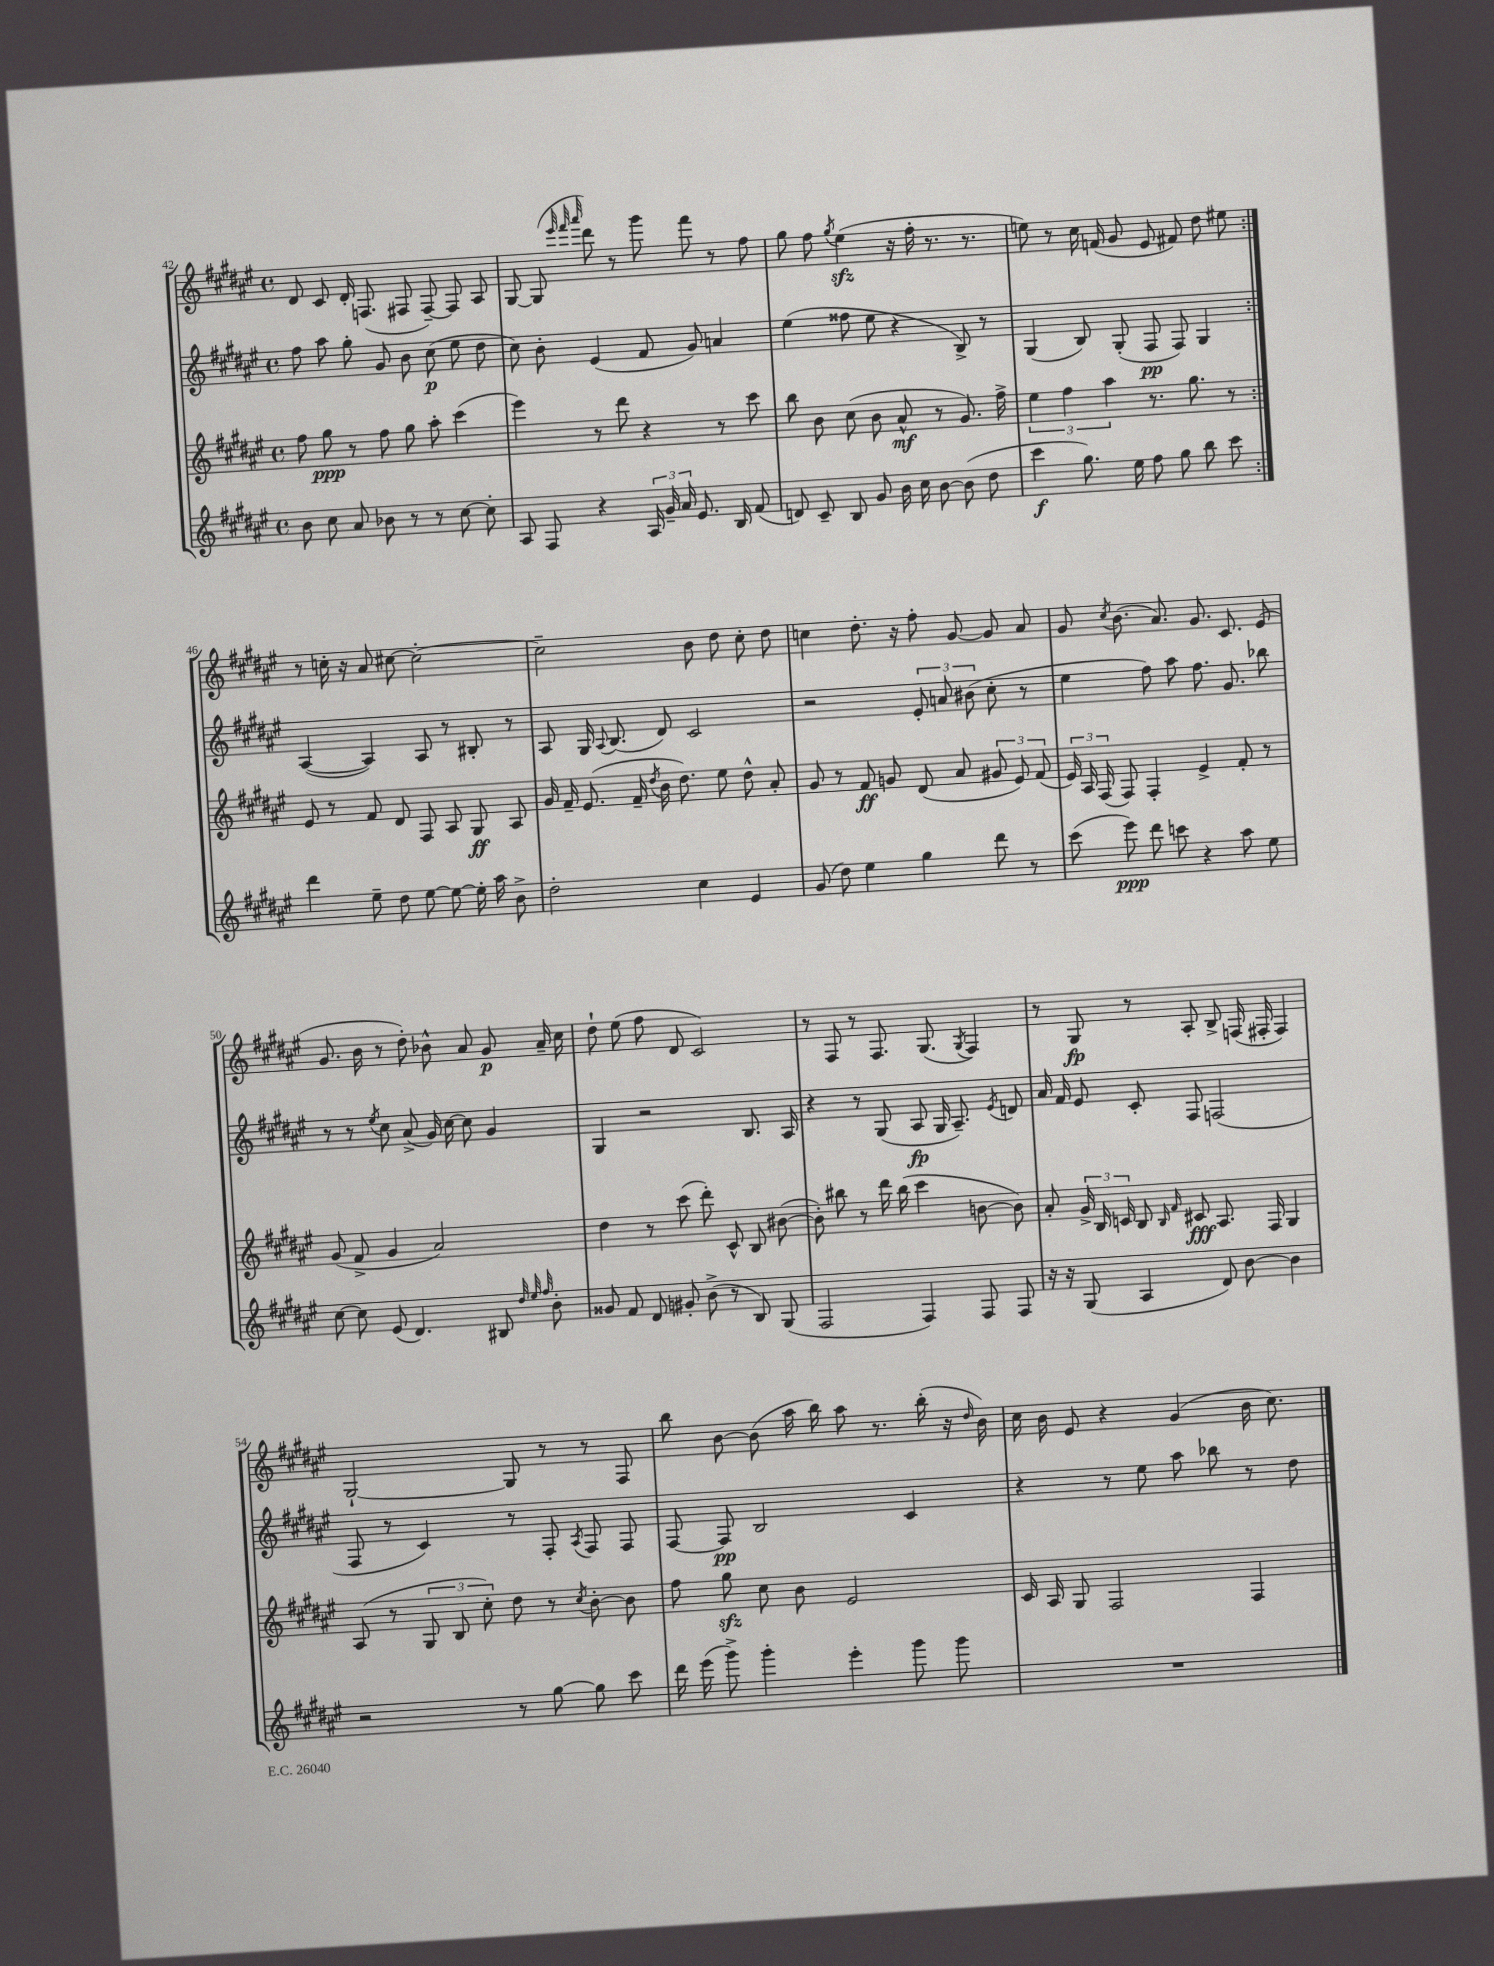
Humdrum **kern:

**kern	**kern	**kern	**kern
*staff4	*staff3	*staff2	*staff1
*clefG2	*clefG2	*clefG2	*clefG2
*k[f#c#g#d#a#e#]	*k[f#c#g#d#a#e#]	*k[f#c#g#d#a#e#]	*k[f#c#g#d#a#e#]
*M4/4	*M4/4	*M4/4	*M4/4
*met(c)	*met(c)	*met(c)	*met(c)
8b	8ff#	8ff#	8d#
8cc#	8gg#	8aa#	8c#
8a#	8r	8gg#'	16d#'
.	.	.	(8.F
8b-	8ff#	8g#	.
8r	8gg#	8b	8F#
8r	8aa#'	(8cc#	[8F#~)
[8cc#	(4ccc#	8ee#	8F#]
8cc#']	.	8dd#	8A#
=	=	=	=
8A#	4eee#)	8cc#)	[8G#
8F#	.	8b'	(8G#]
.	.	.	32qqeee#
.	.	.	32qqfff#
.	.	.	32qqaaa#
4r	8r	(4e#	8ddd#)
.	8ddd#	.	8r
24A#	4r	8f#	8ggg#
24g#~	.	.	.
24a#	.	.	.
8.e#	.	8g#)	8fff#
.	8r	4a	8r
16B	.	.	.
(8f#	8ccc#	.	8ff#
=	=	=	=
8d)	8bb	(4ee#	8gg#
8c#~	8b	.	8ff#
.	.	.	8qgg#
8B	(8cc#	8ff##	(4ee#
8g#	8b	8ee#	.
16b	8a#^^	4r	16r
16cc#	.	.	16ff#'
[8b	8r	.	8.r
(8b]	8.g#)	8B^)	.
.	.	.	8.r
8dd#	.	8r	.
.	16ff#^	.	.
=	=	=	=
4ccc#	6ee#	(4G#	8ee)
.	.	.	8r
.	6ff#	.	.
8.gg#)	.	8B)	16cc#
.	.	.	(16f
.	6aa#	.	.
.	.	(8G#'	8g#
16ee#	.	.	.
8ff#	8.r	8F#	8e#
8gg#	.	8F#)	8f#)
.	8.gg#	.	.
8bb	.	4G#	8dd#
8ccc#	8r	.	8ee#
=:|!	=:|!	=:|!	=:|!
4ddd#	8e#	([4A#	8r
.	8r	.	16cc'
.	.	.	16r
8ee#~	8f#	4A#])	8a#
8dd#	8d#	.	[8cc#
[8ee#	8F#	8A#	2cc#'_
8ee#_	8A#	8r	.
16ee#']	8G#	8B#'	.
16aa#	.	.	.
8b^	8A#	8r	.
=	=	=	=
2dd#'	16g#	8A#	2cc#~]
.	16f#~	.	.
.	(8.e#	16G#	.
.	.	8qqA#	.
.	.	(8.B	.
.	16f#~	.	.
.	8qdd#	.	.
.	16b	8d#)	.
.	8.dd#)	.	.
4cc#	.	2c#	8b
.	8ee#	.	8dd#
4e#	8dd#^^	.	8cc#'
.	8a#'	.	8dd#
=	=	=	=
(8g#	8g#	2r	4cc
8dd#)	8r	.	.
4ee#	8f#	.	8.dd#'
.	8g	.	.
.	.	.	16r
4gg#	(8d#	12e#'	8ff#'
.	.	12a	.
.	8a#	.	[8g#
.	.	(12b#	.
8ddd#	12g#	8cc#'	8g#]
.	12e#)	.	.
8r	.	8r	8a#
.	(12f#	.	.
=	=	=	=
(8ccc#	24e#)	4ee#	8g#
.	24A#	.	.
.	(24F#	.	.
.	.	.	8qcc#
8eee#)	8F#)	.	(8.b
8ddd#	4F#'	8ff#)	.
.	.	.	8.a#)
8ccc	.	8aa#	.
4r	4e#^	8.ff#	8.g#
.	.	8.g#	8.c#
8aa#	8f#'	.	.
8ee#	8r	8bb-	(8e#
=	=	=	=
[8cc#	(8g#	8r	8.g#
8cc#]	8f#^	8r	.
.	.	.	16b
.	.	8qee#	.
(8e#	4g#	8cc#	8r
4.d#)	.	(8a#^	8dd#')
.	2a#)	16g#)	8b-^^
.	.	[16cc#	.
.	.	8cc#]	8a#
8B#	.	4g#	8g#
32qqdd#	.	.	.
32qqee#	.	.	.
32qqff#	.	.	.
8b'	.	.	16a#~
.	.	.	16cc#
=	=	=	=
8g##	4dd#	4G#	8dd#`
8f#	.	.	(8ee#
8d#	8r	2r	8ff#
8g#'	(8ccc#	.	8d#
(8b^	8ddd#')	.	2c#)
8r	8c#^^	.	.
8B)	8B	8.B	.
(8G#	([8b#	.	.
.	.	16A#	.
=	=	=	=
2F#	8b#'])	4r	8r
.	8bb#	.	8F#
.	8r	8r	8r
.	16ddd#	(8G#	8.F#
.	(16bb#	.	.
4F#)	4ccc#	8A#	.
.	.	.	(8.G#
.	.	16G#	.
.	.	8.A#~)	.
.	.	.	8qG#
8F#	[8b	.	4F#)
.	.	8qe#	.
8F#	8b])	8d	.
=	=	=	=
16r	8a#'	16a#	8r
16r	.	16f#	.
(8G#	24g#^	8e#	8G#
.	24B	.	.
.	24c	.	.
4A#	8B	8c#'	8r
.	16qqB	.	.
.	16qqf#	.	.
.	8c#	8F#	8A#'
8d#)	8.A#	(2F	8B^
[8b	.	.	(16F
.	16F#	.	16F#'
4b]	4G#	.	4F#)
=	=	=	=
2r	(8A#	8F#	[2G#`
.	8r	8r	.
.	12G#	4c#)	.
.	12B	.	.
.	12cc#')	.	.
8r	8dd#	8r	8G#]
[8gg#	8r	8F#'	8r
.	8qcc#	8qA#	.
8gg#]	[8b'	8F#	8r
8ccc#	8b]	8F#	8F#
=	=	=	=
16ddd#	8ff#	[8F#	8bb
(16eee#	.	.	.
8ggg#^)	8gg#	8F#]	[8b
4ggg#'	8cc#	2B	(8b]
.	8b	.	16aa#
.	.	.	16bb)
4eee#'	2e#	.	8aa#
.	.	.	8.r
8ggg#	.	4c#	.
.	.	.	(16bb'
8ggg#	.	.	16r
.	.	.	16qqdd#
.	.	.	16b)
=	=	=	=
1r	16c#	4r	16cc#
.	16A#	.	16b
.	8G#	.	8e#
.	2F#	8r	4r
.	.	8ee#	.
.	.	8aa#	(4g#
.	.	8bb-	.
.	4F#	8r	16b
.	.	.	8.cc#)
.	.	8dd#	.
==	==	==	==
*-	*-	*-	*-
